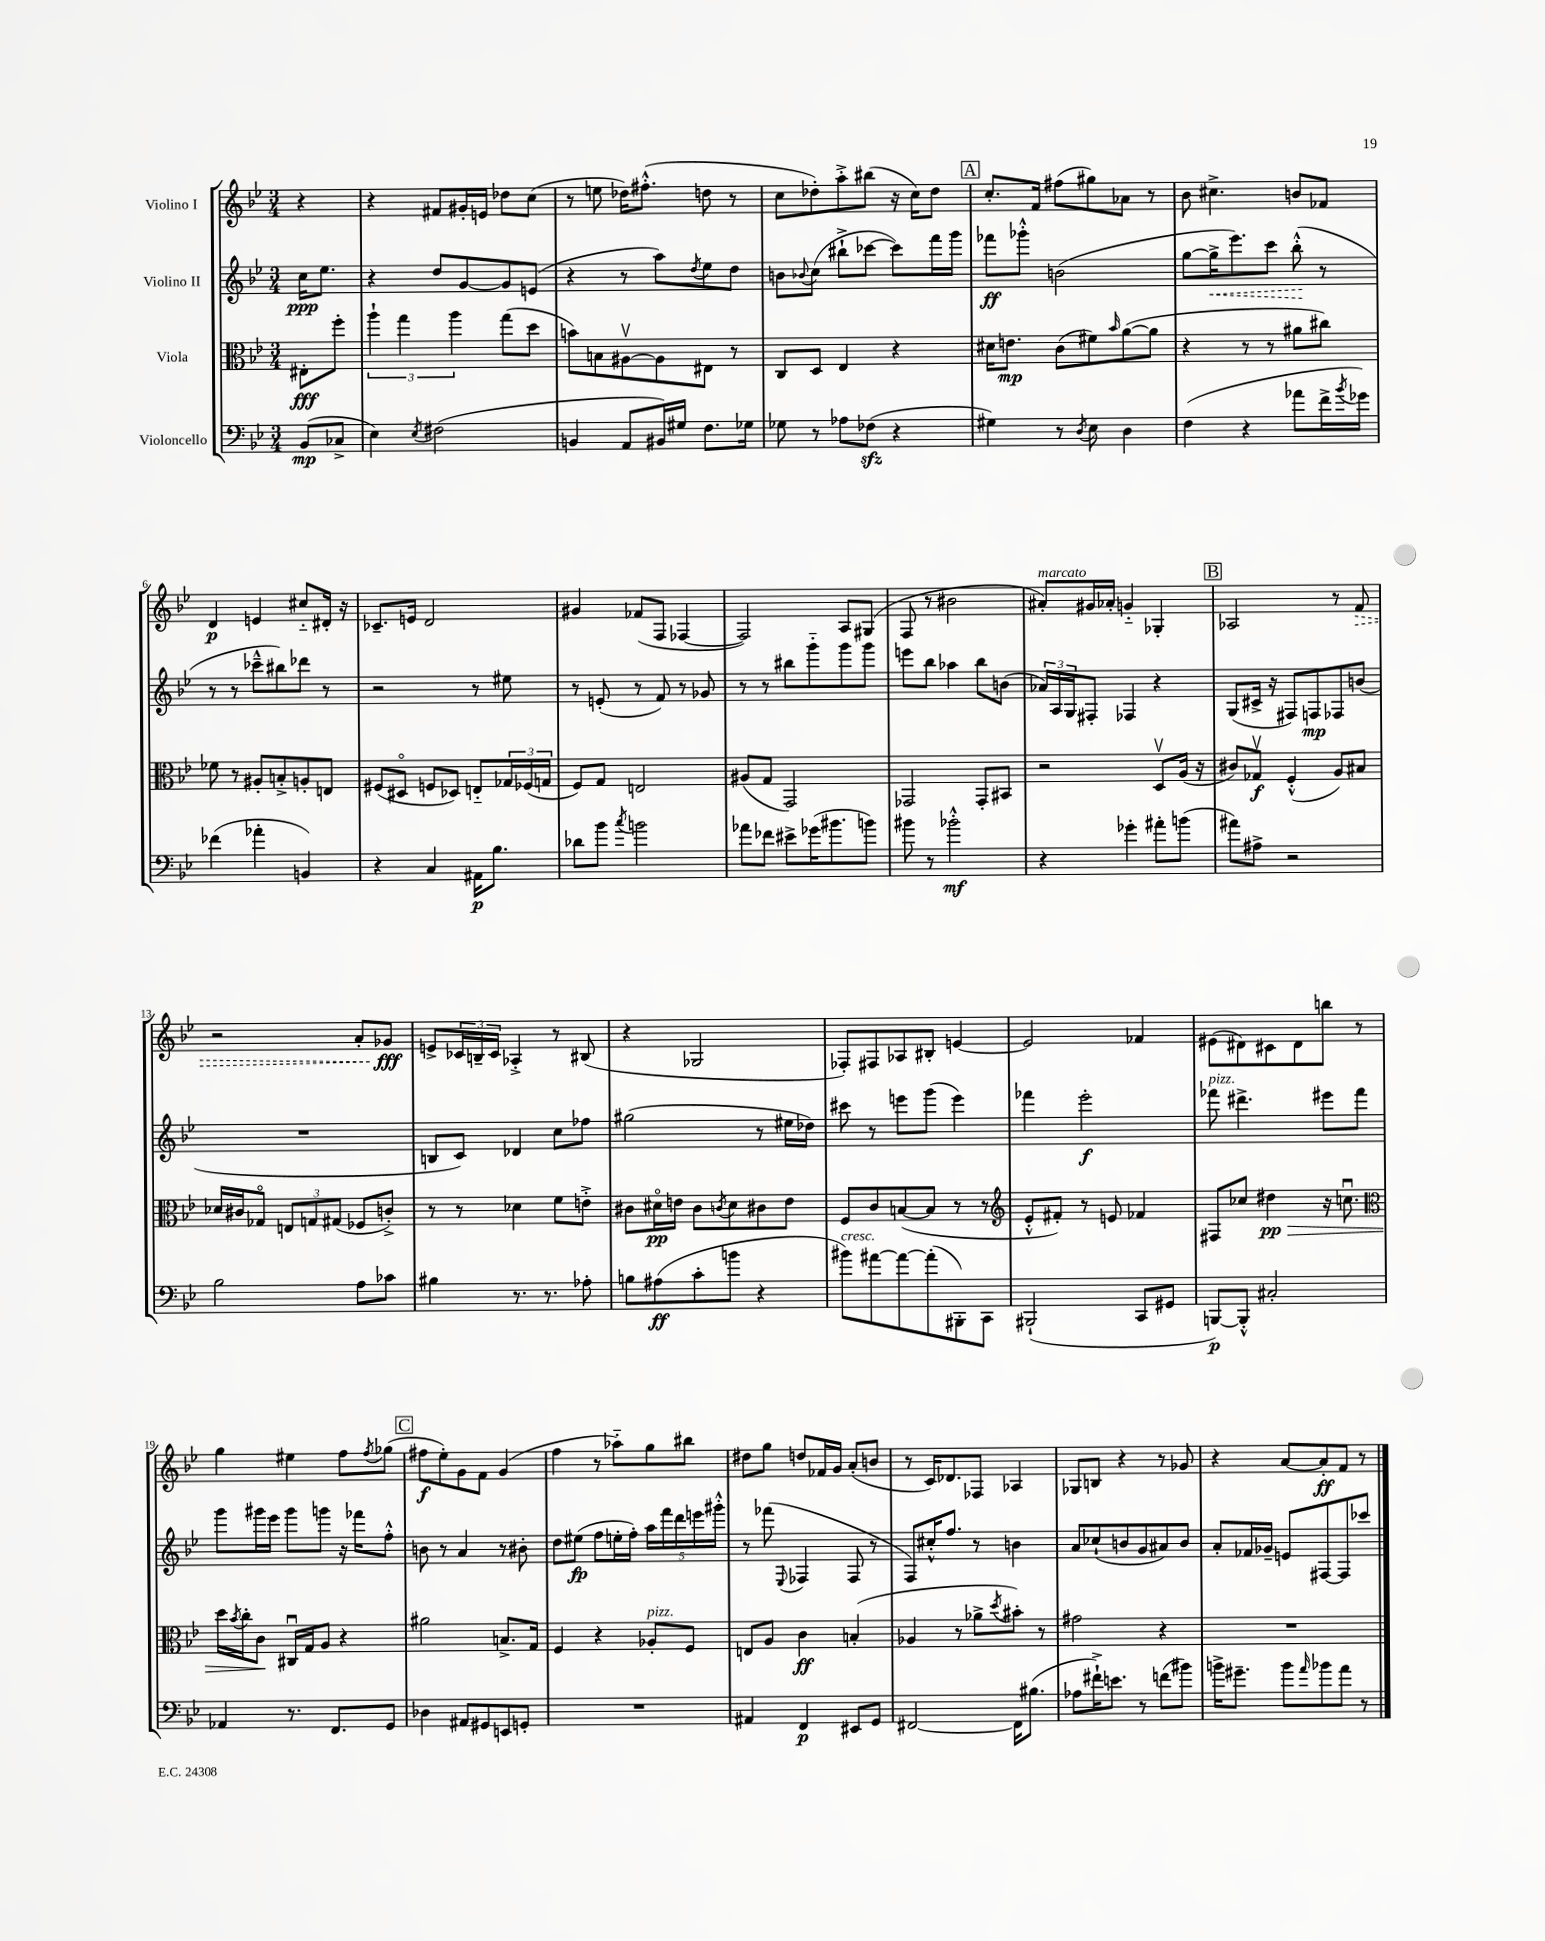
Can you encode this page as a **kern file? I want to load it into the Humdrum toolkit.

**kern	**kern	**kern	**kern
*staff4	*staff3	*staff2	*staff1
*clefF4	*clefC3	*clefG2	*clefG2
*k[b-e-]	*k[b-e-]	*k[b-e-]	*k[b-e-]
*M3/4	*M3/4	*M3/4	*M3/4
(8BB-	8E#'	16cc	4r
.	.	8.ee-	.
8C-^	8ff'	.	.
=	=	=	=
4E-)	6aa`	4r	4r
.	6gg	.	.
8qE-	.	.	.
(2F#	.	8dd	8f#
.	6aa	.	.
.	.	[8g	16g#'
.	.	.	16e
.	(8gg	8g]	8dd-
.	8dd	(8e	(8cc
=	=	=	=
4BB	8b)	4r	8r
.	8B	.	8ee
8AA	[8A#v	8r	16dd-)
.	.	.	(8.ff#'^^
16BB#)	8A#]	8aa)	.
16G#	.	.	.
.	.	8qdd	.
8.F	8E#	8ee-	8dd
.	8r	8dd	8r
16G-	.	.	.
=	=	=	=
8G-	8C	8b	8cc
.	.	8qqb-	.
8r	8D	(8cc	8dd-')
8A-	4E-	8bb#`^	8aa'^
(8F-	.	[8ccc-	(8bb#
4r	4r	8ccc-])	16r
.	.	.	16cc)
.	.	16fff	8dd-
.	.	16ggg	.
=	=	=	=
4G#)	16d#	8fff-	8.cc'
.	8.e	.	.
.	.	8ggg-'^^	.
.	.	.	16f
8r	(8c	(2b	(8ff#
8qD	.	.	.
8E-	8f#)	.	8gg#)
.	16qqb-	.	.
4D	([8a	.	8a-
.	8a]	.	8r
=	=	=	=
(4F	4r	[8gg	8b-
.	.	16gg^]	4.cc#^
.	.	8.eee-)	.
4r	8r	.	.
.	8r	8ccc	.
8a-	8a#	(8bb-'^^	8b
16f^	8cc#)	8r	8f-
8qb-	.	.	.
16g-)	.	.	.
=	=	=	=
(4f-	8f-	8r	4d
.	8r	8r	.
4a-'	8A#'	8ccc-~^^	4e
.	8B'^	8bb#)	.
4BB)	8A'	8ddd-	8cc#'~
.	8E	8r	16d#'
.	.	.	16r
=	=	=	=
4r	(8F#	2r	8.c-~
.	8D#o	.	.
.	.	.	16e
4C	8F	.	2d
.	8D-)	.	.
16AA#	8E'~	8r	.
8.B-	.	.	.
.	24G-	8ee#	.
.	(24F-	.	.
.	24G	.	.
=	=	=	=
8d-	8F)	8r	4g#
8b-	8G	(8e'	.
8qcc	.	.	.
2b	2E	8r	(8f-
.	.	8f)	8F
.	.	8r	[4F-
.	.	8g-	.
=	=	=	=
8a-	(8A#	8r	2F-])
8f-	8G	8r	.
8e#^	2GG)	8bb#	.
(16g-	.	8ggg'~	.
8.b#	.	.	.
.	.	8ggg	8A
8b)	.	8ggg	(8G#
=	=	=	=
8b#	2GG-	8eee	8F
8r	.	8bb-	8r
2b-'^^	.	4aa-	2b#
.	8GG-'	8bb-	.
.	8BB#	(8b	.
=	=	=	=
4r	2r	24a-)	8a#')
.	.	24A	.
.	.	24G	.
.	.	8F#'	16g#
.	.	.	16a-'
4g-'	.	4F-	4g'~
8a#'	8Dv	4r	4G-'
(8b	(16A	.	.
.	16r	.	.
=	=	=	=
8a#)	8c#)	(8G	2A-
8A#^	8G-v	16c#^	.
.	.	16r	.
2r	(4F'^^	8F#)	.
.	.	8F	.
.	8A)	8F-	8r
.	8B#	(8b	8f
=	=	=	=
2B-	16d-	2.r	2r
.	16c#	.	.
.	8G-o	.	.
.	12E	.	.
.	12G	.	.
.	(12G#	.	.
8A	8F-	.	8a'
8c-	8c'^)	.	8g-
=	=	=	=
4B#	8r	8B	8e^
.	8r	8c)	24c-
.	.	.	24B~
.	.	.	24c-
8.r	4d-	4d-	4A-'^
8.r	.	.	.
.	8f	8cc	8r
8A-'	8e'^	8ff-	(8B#
=	=	=	=
8B	8c#	(2gg#	4r
(8A#	16d#o	.	.
.	16e	.	.
8c'	8c#	.	2G-
.	8qc	.	.
8b	8d#	.	.
4r	8c#	8r	.
.	8e	16ee#	.
.	.	16dd-)	.
=	=	=	=
8b#)	8F	8ccc#	8F-')
[8a#	8c	8r	8F#
8a#_	([8B	8eee	8A-
(8a#']	8B]	(8ggg	8B#'
8BBB#')	8r	4eee)	[4e
8CC	8r	.	.
=	=	=	=
*	*clefG2	*	*
(2BBB#`	8e-'^^	4fff-	2e]
.	8f#')	.	.
.	8r	2eee-'	.
.	8e	.	.
8CC	4f-	.	4f-
8GG#	.	.	.
=	=	=	=
[8BBB)	8F#	8fff-	(8e#
8BBB'^^]	8cc-	4.ddd#^	8d#)
2C#'	4dd#	.	8c#
.	.	.	8d#
.	16r	8eee#	8bb
.	8.ccu	.	.
.	.	8fff-	8r
=	=	=	=
*	*clefC3	*	*
4AA-	16dd	8ggg	4gg
.	8qb-	.	.
.	16cc'	.	.
.	8c	16ggg#	.
.	.	16eee-	.
8.r	16C#u	8ggg#	4ee#
.	16G	.	.
.	8A	8ggg	.
8.FF	.	.	.
.	4r	16r	8ff
.	.	16fff-	.
.	.	.	8qff
8GG	.	8ff'^^	(8gg-
=	=	=	=
4D-	2a#	8b	8ff#
.	.	8r	8ee-')
8AA#	.	4a	8g
8GG#	.	.	8f
8EE	8.B^	8r	(4g
8GG'	.	8b#'	.
.	16G	.	.
=	=	=	=
2.r	4F	8dd	4ff
.	.	(8ee#	.
.	4r	8ff	8r
.	.	16ee'	8aa-'~)
.	.	16ff')	.
.	8A-'	20aa	8gg
.	.	20fff	.
.	.	20ddd	.
.	8F	.	8bb#
.	.	20eee	.
.	.	20ggg#'^^	.
=	=	=	=
4AA#	8E	8r	8dd#
.	8A	(8fff-	8gg
.	.	8qqE-	.
4FF	4c	4F-	8dd
.	.	.	16f-
.	.	.	16g
8EE#	(4B'	8F-	(8a'
8GG	.	8r	8b
=	=	=	=
[2FF#	4A-	8F)	8r
.	.	16cc#'^^	16c)
.	.	8.ff	8.d-
.	8r	.	.
.	8a-^	8r	8F-
.	8qdd	.	.
16FF#]	8b#')	4b	4A-
(8.B#	.	.	.
.	8r	.	.
=	=	=	=
8A-	2g#	8a	8G-
16f#`^)	.	(8cc-`	8B
8.e	.	.	.
.	.	8b	4r
8r	.	8g	.
(8f	4r	8a#)	8r
8b#)	.	8b	8g-
=	=	=	=
16b^	2.r	8a'	4r
8.g#~	.	.	.
.	.	16f-	.
.	.	16g-~	.
8b	.	8e	[8a
16qqa	.	.	.
8b-	.	[8F#	8a']
8a	.	8F#]	8f
8r	.	8ccc-	8r
==	==	==	==
*-	*-	*-	*-
